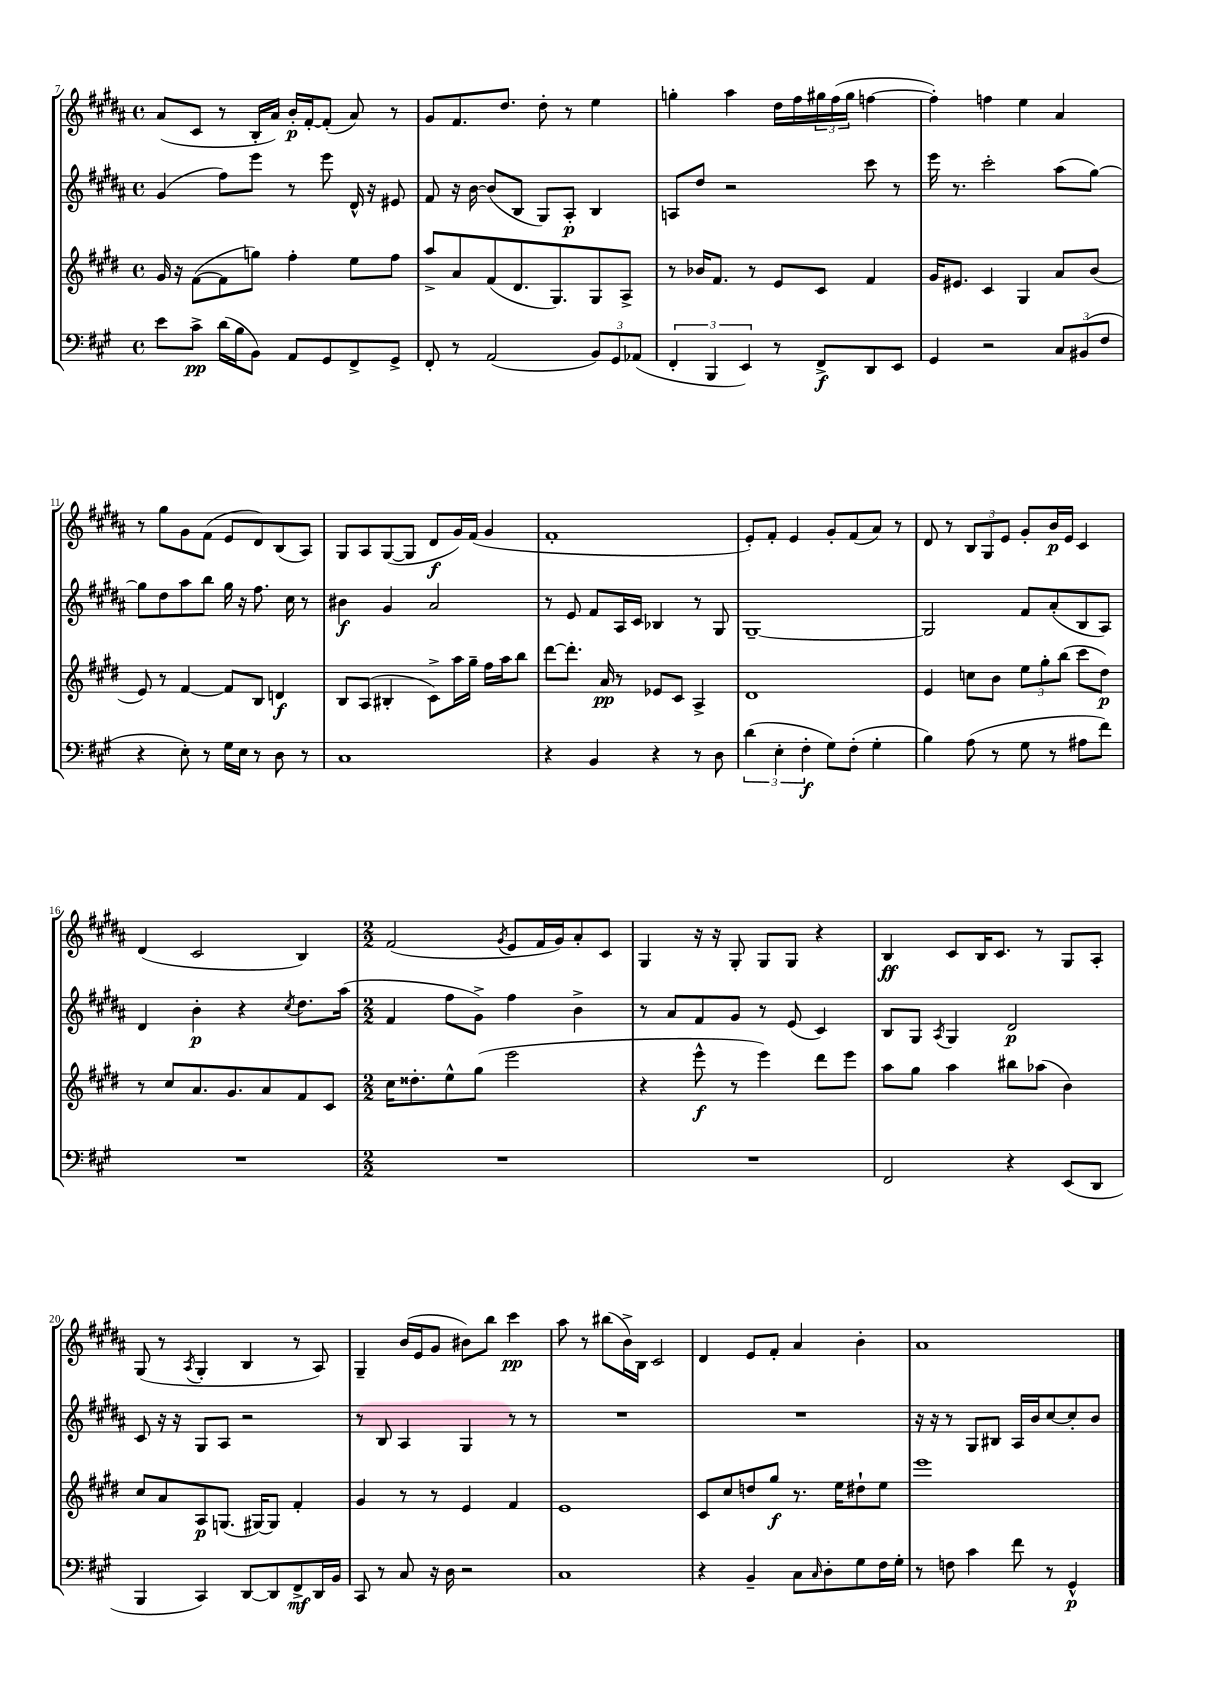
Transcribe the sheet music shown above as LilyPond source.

<<
\new StaffGroup <<
\new Staff = "s0" {
    \clef treble \key b \major \defaultTimeSignature \time 4/4
    ais'8( cis'8 r8 b16-. ais'16) b'16-.\p fis'16~-. fis'8-.( ais'8) r8 |
    gis'8 fis'8. dis''8. dis''8-. r8 e''4 |
    g''4-. ais''4 dis''16 fis''16 \tuplet 3/2 { gis''16 fis''16( gis''16 } f''4~ |
    f''4-.) f''4 e''4 ais'4 |
    r8 gis''8 gis'8 fis'8( e'8 dis'8) b8( ais8) |
    gis8 ais8 gis8~( gis8 dis'8\f gis'16) fis'16( gis'4 |
    fis'1-. |
    e'8-.) fis'8-. e'4 gis'8-. fis'8( ais'8) r8 |
    dis'8 r8 \tuplet 3/2 { b8 gis8 e'8 } gis'8-. b'16\p e'16 cis'4 |
    dis'4( cis'2 b4) |
    \numericTimeSignature \time 2/2 fis'2( \acciaccatura { gis'8 } e'8 fis'16 gis'16) ais'8-. cis'8 |
    gis4 r16 r16 gis8-. gis8 gis8 r4 |
    b4\ff cis'8 b16 cis'8. r8 gis8 ais8-. |
    gis8( r8 \acciaccatura { ais8 } gis4-. b4 r8 ais8) |
    gis4-- b'16( e'16 gis'8 bis'8) b''8 cis'''4\pp |
    ais''8 r8 bis''8( b'16->) b16 cis'2 |
    dis'4 e'8 fis'8-. ais'4 b'4-. |
    ais'1 \bar "|." |
}
\new Staff = "s1" {
    \clef treble \key b \major \defaultTimeSignature \time 4/4
    gis'4( fis''8) e'''8 r8 e'''8 dis'16-^ r16 eis'8 |
    fis'8 r16 b'16~ b'8( b8 gis8) ais8-.\p b4 |
    a8 dis''8 r2 cis'''8 r8 |
    e'''16 r8. cis'''2-. ais''8( gis''8~) |
    gis''8 dis''8 ais''8 b''8 gis''16 r16 fis''8. cis''16 r8 |
    bis'4\f gis'4 ais'2 |
    r8 e'8 fis'8 ais16 cis'16 bes4 r8 gis8 |
    gis1~-- |
    gis2 fis'8 ais'8-.( b8 ais8) |
    dis'4 b'4-.\p r4 \acciaccatura { cis''8 } dis''8. ais''16( |
    \numericTimeSignature \time 2/2 fis'4 fis''8 gis'8->) fis''4 b'4-> |
    r8 ais'8 fis'8 gis'8 r8 e'8( cis'4) |
    b8 gis8 \acciaccatura { ais8 } gis4 dis'2\p |
    cis'8 r16 r16 gis8 ais8 r2 |
    r8 b8 ais4 gis4 r8 r8 |
    R1 |
    R1 |
    r16 r16 r8 gis8 bis8 ais16 b'16 cis''8~ cis''8-. b'8 \bar "|." |
}
\new Staff = "s2" {
    \clef treble \key e \major \defaultTimeSignature \time 4/4
    gis'16 r16 fis'8~( fis'8 g''8) fis''4-. e''8 fis''8 |
    a''8-> a'8 fis'8( dis'8. gis8.) gis8 a8-> |
    r8 bes'16 fis'8. r8 e'8 cis'8 fis'4 |
    gis'16 eis'8. cis'4 gis4 a'8 b'8( |
    e'8) r8 fis'4~ fis'8 b8 d'4\f |
    b8 a8( bis4-. cis'8->) a''16 gis''16-- fis''16 a''16 b''8 |
    dis'''8~ dis'''8.-. a'16\pp r8 ees'8 cis'8 a4-> |
    dis'1 |
    e'4 c''8 b'8 \tuplet 3/2 { e''8 gis''8-. b''8( } cis'''8 dis''8\p) |
    r8 cis''8 a'8. gis'8. a'8 fis'8 cis'8 |
    \numericTimeSignature \time 2/2 cis''16 disis''8.-. e''8-^ gis''8( e'''2 |
    r4 e'''8-^\f r8 e'''4) dis'''8 e'''8 |
    a''8 gis''8 a''4 bis''8 aes''8( b'4) |
    cis''8 a'8 a8\p g8.( gis16~) gis8 fis'4-. |
    gis'4 r8 r8 e'4 fis'4 |
    e'1 |
    cis'8 cis''8 d''8 gis''8\f r8. e''16 dis''8-! e''8 |
    e'''1 \bar "|." |
}
\new Staff = "s3" {
    \clef bass \key a \major \defaultTimeSignature \time 4/4
    e'8 cis'8->\pp d'16( b16 b,8) a,8 gis,8 fis,8-> gis,8-> |
    fis,8-. r8 a,2( \tuplet 3/2 { b,8) gis,8 aes,8( } |
    \tuplet 3/2 { fis,4-. b,,4 e,4) } r8 fis,8->\f d,8 e,8 |
    gis,4 r2 \tuplet 3/2 { cis8 bis,8( fis8 } |
    r4 e8-.) r8 gis16 e16 r8 d8 r8 |
    cis1 |
    r4 b,4 r4 r8 d8 |
    \tuplet 3/2 { d'4( e4-. fis4-.\f } gis8) fis8-.( gis4-. |
    b4) a8( r8 gis8 r8 ais8 fis'8) |
    R1 |
    \numericTimeSignature \time 2/2 R1 |
    R1 |
    fis,2 r4 e,8( d,8 |
    b,,4 cis,4) d,8~ d,8 fis,8->\mf d,16 b,16 |
    cis,8 r8 cis8 r16 d16 r2 |
    cis1 |
    r4 b,4-- cis8 \grace { cis16 } d8-. gis8 fis16 gis16-. |
    r8 f8 cis'4 fis'8 r8 gis,4-^\p \bar "|." |
}
>>
>>
\layout { \context { \Score currentBarNumber = #7 } }
